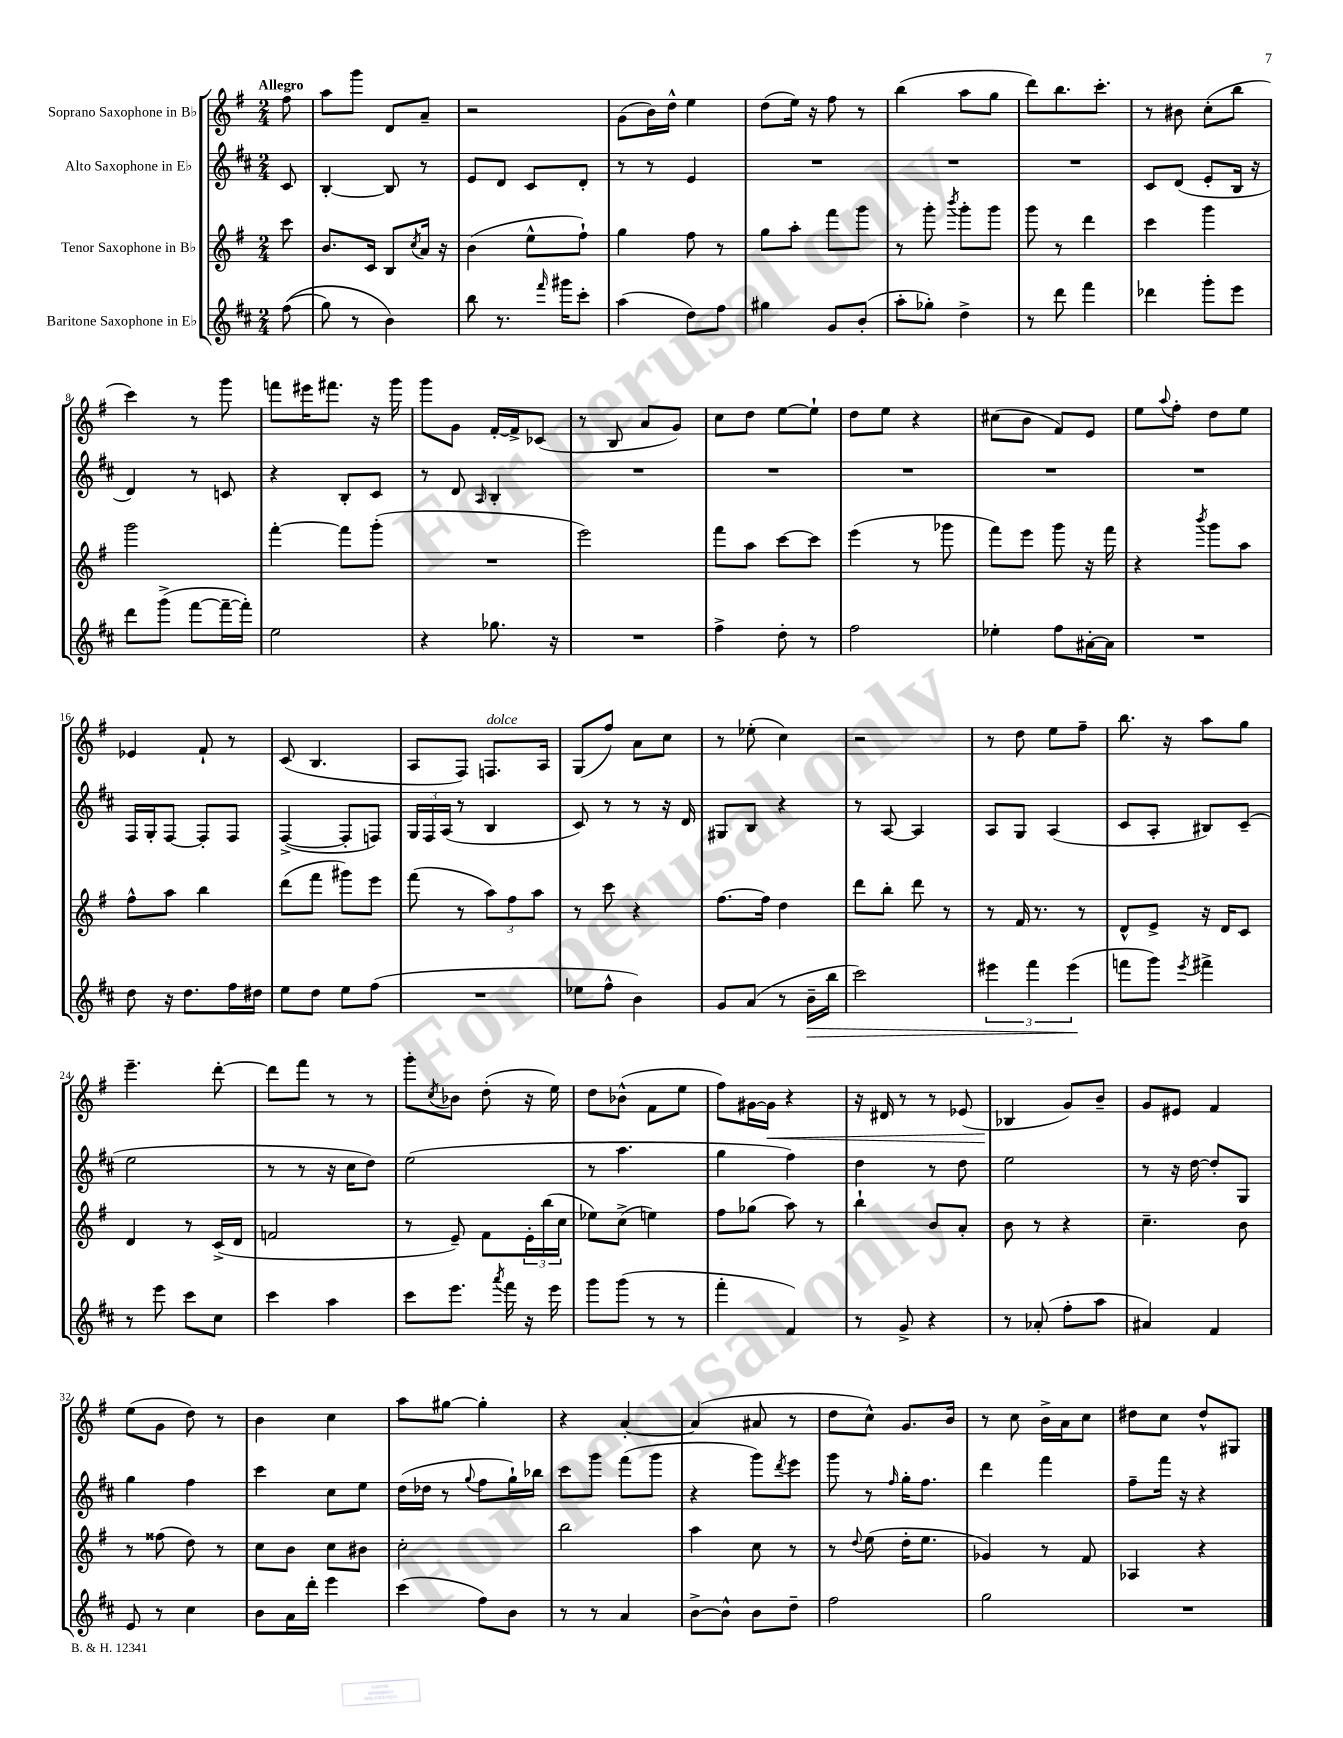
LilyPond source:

<<
\new StaffGroup <<
\new Staff = "s0" \with { instrumentName = "Soprano Saxophone in Bb" } {
    \clef treble \key g \major \numericTimeSignature \time 2/4 \partial 8 \tempo "Allegro"
    fis''8 |
    a''8 g'''8 d'8 a'8-- |
    r2 |
    g'8( b'16) d''16-^ e''4 |
    d''8( e''16) r16 fis''8 r8 |
    b''4( a''8 g''8 |
    d'''8) b''8. c'''8.-. |
    r8 bis'8 c''8-.( b''8 |
    c'''4) r8 g'''8 |
    f'''8 eis'''16 fis'''8. r16 g'''16 |
    g'''8 g'8 fis'16~-. fis'16-> ces'8( |
    r8 b8 a'8 g'8) |
    c''8 d''8 e''8~ e''8-! |
    d''8 e''8 r4 |
    cis''8( b'8 fis'8) e'8 |
    e''8 \appoggiatura { a''8 } fis''8-. d''8 e''8 |
    ees'4 fis'8-! r8 |
    c'8( b4. |
    a8 fis8) f8.^\markup { \italic "dolce" } a16 |
    g8( fis''8) a'8 c''8 |
    r8 ees''8-.( c''4) |
    r2 |
    r8 d''8 e''8 fis''8-- |
    b''8. r16 a''8 g''8 |
    e'''4.-- d'''8~-. |
    d'''8 fis'''8 r8 r8 |
    g'''8-. \acciaccatura { c''8 } bes'8 d''8-.( r16 e''16) |
    d''8 bes'8-^( fis'8 e''8 |
    fis''8) gis'16~ gis'16\< r4 |
    r16 dis'16 r8 r8 ees'8( |
    bes4\! g'8) b'8-- |
    g'8 eis'8 fis'4 |
    e''8( g'8 d''8) r8 |
    b'4 c''4 |
    a''8 gis''8~ gis''4-. |
    r4 a'4~-. |
    a'4( ais'8 r8 |
    d''8 c''8-^) g'8. b'16 |
    r8 c''8 b'16-> a'16 c''8 |
    dis''8 c''8 dis''8-^ gis8 \bar "|." |
}
\new Staff = "s1" \with { instrumentName = "Alto Saxophone in Eb" } {
    \clef treble \key d \major \numericTimeSignature \time 2/4 \partial 8
    cis'8 |
    b4~-. b8 r8 |
    e'8 d'8 cis'8 d'8-. |
    r8 r8 e'4 |
    R2 |
    R2 |
    R2 |
    cis'8 d'8( e'8-. b16 r16 |
    d'4) r8 c'8 |
    r4 b8-. cis'8 |
    r8 d'8 \grace { a16 } b4-. |
    R2 |
    R2 |
    R2 |
    R2 |
    R2 |
    fis16 g16-. fis8~ fis8-. fis8 |
    fis4~->( fis8-. f8) |
    \tuplet 3/2 { g16 fis16 a16( } r8 b4 |
    cis'8) r8 r8 r16 d'16 |
    gis8 b8 r4 |
    r8 a8~ a4 |
    a8 g8 a4( |
    cis'8 a8-. bis8) cis'8--( |
    e''2 |
    r8 r8 r16 cis''16 d''8) |
    e''2( |
    r8 a''4. |
    g''4 fis''4) |
    d''4 r8 d''8 |
    e''2 |
    r8 r16 d''16~ d''8-. g8 |
    g''4 fis''4 |
    cis'''4 cis''8 e''8 |
    d''16( des''16 r8 \appoggiatura { g''8 } fis''8 g''16-!) bes''16 |
    cis'''8 g'''8 fis'''8( g'''8 |
    r4 g'''8) \acciaccatura { d'''8 } e'''8 |
    g'''8 r8 \grace { fis''16 } g''16-. fis''8. |
    d'''4 fis'''4 |
    fis''8-- fis'''16 r16 r4 \bar "|." |
}
\new Staff = "s2" \with { instrumentName = "Tenor Saxophone in Bb" } {
    \clef treble \key g \major \numericTimeSignature \time 2/4 \partial 8
    c'''8 |
    b'8. c'16 b8 \acciaccatura { c''8 } a'16 r16 |
    b'4( e''8-^ fis''8-!) |
    g''4 fis''8 r8 |
    g''8 a''8-. fis'''8 g'''8 |
    r8 g'''8-. \acciaccatura { b'''8 } g'''8-. g'''8 |
    g'''8 r8 d'''4 |
    c'''4 g'''4 |
    g'''2 |
    fis'''4~-. fis'''8 g'''8-.( |
    R2 |
    e'''2) |
    fis'''8 a''8 c'''8~ c'''8 |
    e'''4( r8 ges'''8 |
    fis'''8) e'''8 g'''8 r16 fis'''16 |
    r4 \acciaccatura { b'''8 } g'''8 a''8 |
    fis''8-^ a''8 b''4 |
    d'''8( fis'''8 gis'''8) e'''8 |
    fis'''8( r8 \tuplet 3/2 { a''8) fis''8 a''8 } |
    r8 c'''8 r4 |
    fis''8.~ fis''16 d''4 |
    d'''8 b''8-. d'''8 r8 |
    r8 fis'16 r8. r8 |
    d'8-^ e'8-> r16 d'16 c'8 |
    d'4 r8 c'16->( d'16 |
    f'2 |
    r8 e'8--) fis'8 \tuplet 3/2 { e'16-. b''16( c''16 } |
    ees''8) c''8->( e''4) |
    fis''8 ges''8( a''8) r8 |
    b''4-! b'8 a'8-. |
    b'8 r8 r4 |
    c''4.-- b'8 |
    r8 fisis''8( d''8) r8 |
    c''8 b'8 c''8 bis'8 |
    c''2-. |
    b''2 |
    a''4 c''8 r8 |
    r8 \appoggiatura { d''8 } e''8( d''16-. e''8. |
    ges'4) r8 fis'8 |
    aes4 r4 \bar "|." |
}
\new Staff = "s3" \with { instrumentName = "Baritone Saxophone in Eb" } {
    \clef treble \key d \major \numericTimeSignature \time 2/4 \partial 8
    fis''8(\( |
    g''8) r8 b'4\) |
    b''8 r8. \grace { fis'''16 } gis'''16 cis'''8-. |
    a''4( d''8) fis''8 |
    gis''4 g'8 b'8-.( |
    a''8-. ges''8-.) d''4-> |
    r8 d'''8 fis'''4 |
    des'''4 g'''8-. e'''8 |
    d'''8 g'''8->( fis'''8~ fis'''16~-- fis'''16-.) |
    e''2 |
    r4 ges''8. r16 |
    R2 |
    fis''4-> d''8-. r8 |
    fis''2 |
    ees''4-. fis''8 ais'16~-. ais'16 |
    R2 |
    d''8 r16 d''8. fis''16 dis''16 |
    e''8 d''8 e''8 fis''8( |
    R2 |
    ees''8 fis''8-^ b'4) |
    g'8 a'8( r8 b'16--\> b''16 |
    cis'''2) |
    \tuplet 3/2 { eis'''4 fis'''4 eis'''4\!( } |
    f'''8 g'''8) \acciaccatura { e'''8 } fis'''4-> |
    r8 e'''8 cis'''8 cis''8 |
    cis'''4 a''4 |
    cis'''8 e'''8. \acciaccatura { a'''8 } fis'''16 r16 e'''16 |
    g'''8 g'''8( r8 r8 |
    fis'''4-. fis'4) |
    r8 g'8-> r4 |
    r8 aes'8-.( fis''8-. a''8 |
    ais'4) fis'4 |
    e'8 r8 cis''4 |
    b'8 a'16 d'''16-. e'''4 |
    cis'''4( fis''8) b'8 |
    r8 r8 a'4 |
    b'8~-> b'8-^ b'8 d''8-- |
    fis''2 |
    g''2 |
    R2 \bar "|." |
}
>>
>>
